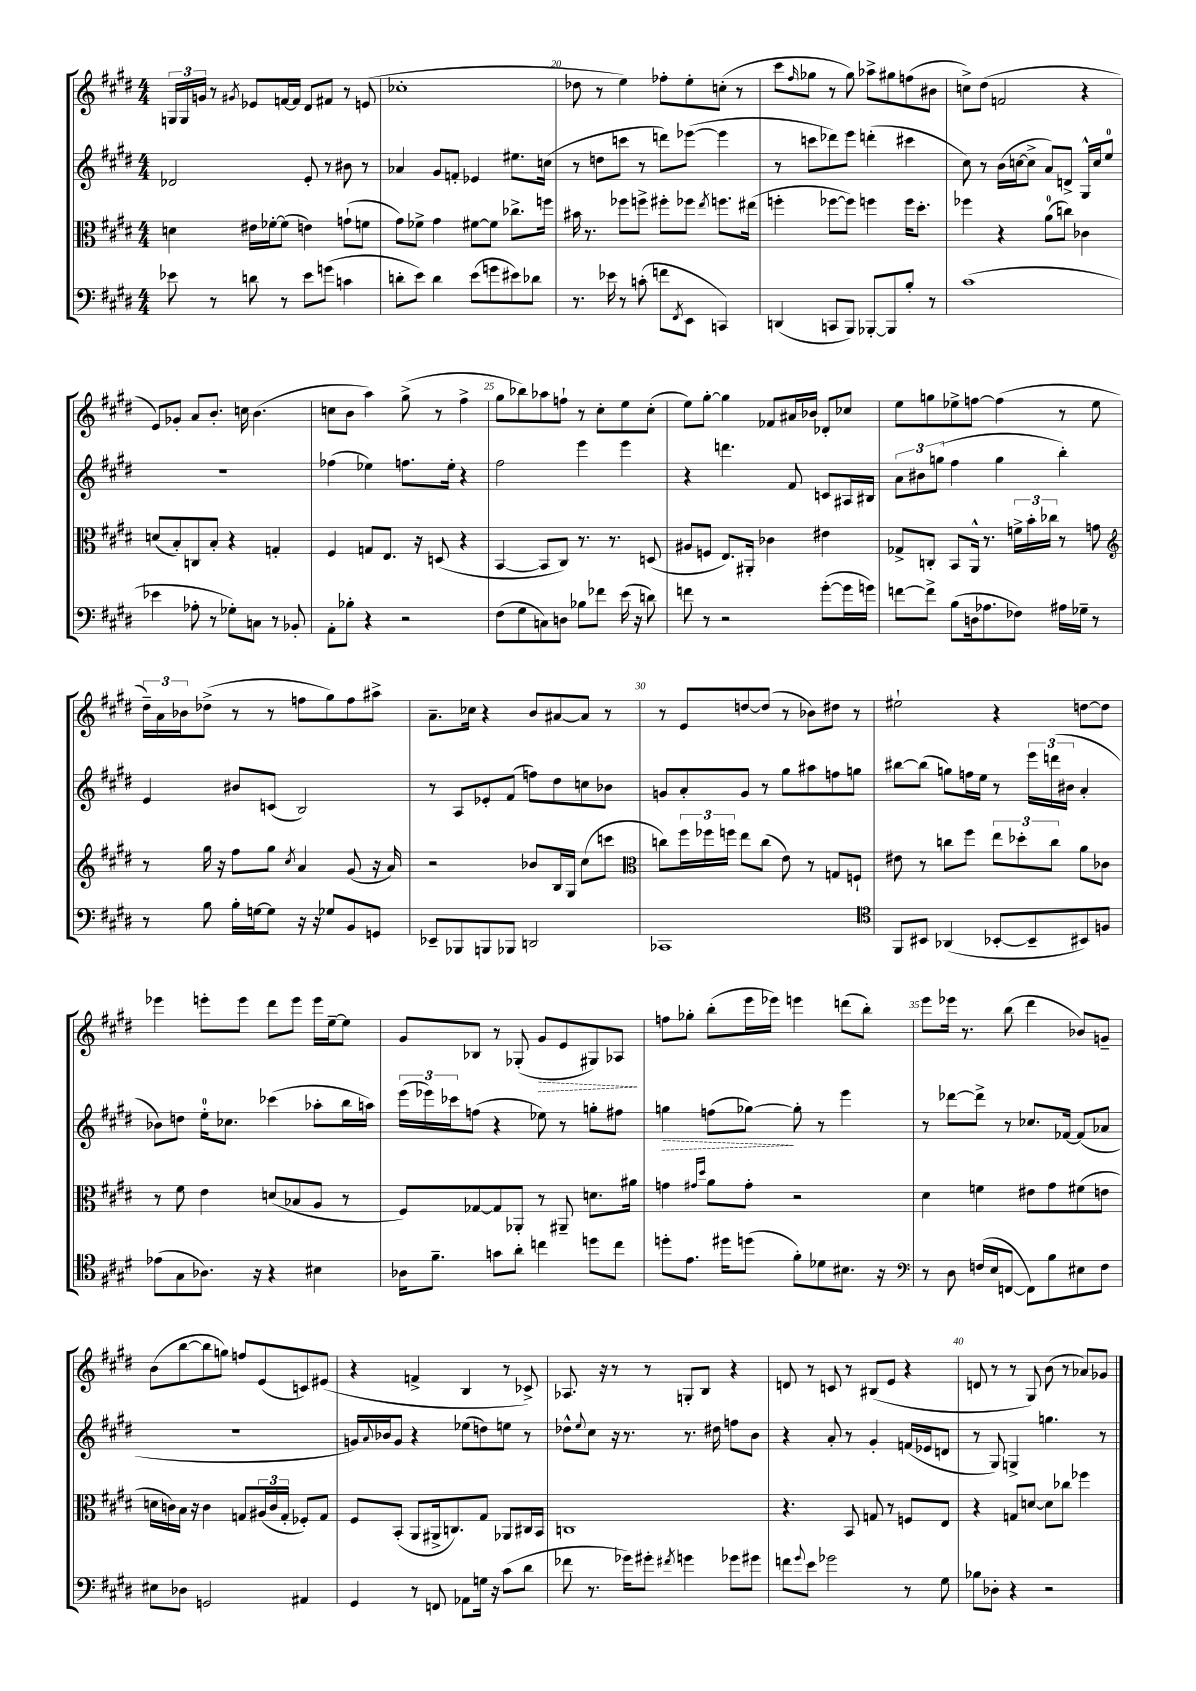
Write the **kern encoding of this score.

**kern	**kern	**kern	**dynam	**kern	**dynam
*part4	*part3	*part2	*part2	*part1	*part1
*staff4	*staff3	*staff2	*staff2	*staff1	*staff1
*clefF4	*clefC3	*clefG2	*	*clefG2	*
*k[f#c#g#d#]	*k[f#c#g#d#]	*k[f#c#g#d#]	*	*k[f#c#g#d#]	*
*M4/4	*M4/4	*M4/4	*	*M4/4	*
=18	=18	=18	=18	=18	=18
8e-X\	4dn\	2d-X/	.	24Gn/LL	.
.	.	.	.	24G/	.
.	.	.	.	24gn/JJ	.
8r	.	.	.	8r	.
.	.	.	.	8qg#X/	.
8dn\	16e#X\LL	.	.	8e-X/L	.
.	[16f-X'\J	.	.	.	.
8r	(8f-\J]	.	.	[16fn/L	.
.	.	.	.	16f/JJ]	.
8e-\L	4en\)	8e'/	.	8d#/L	.
(8gn\J	.	8r	.	8f#X/J	.
4cn\	(8gn`\L	8b#X\	.	8r	.
.	8fn\J	8r	.	(8en/	.
=19	=19	=19	=19	=19	=19
8dn'\L	8g#\L)	4a-X/	.	1cc-X'	.
8e\J)	8f-X^\J	.	.	.	.
4d\	4g#\	8g#/L	.	.	.
.	.	8fn'/J	.	.	.
(8e\L	[8f#X\L	4e-X/	.	.	.
8gn\	8f#\J]	.	.	.	.
8e#X\)	8.cc-X^\L	8.ee#X\L	.	.	.
8d-X\J	.	.	.	.	.
.	16ffn\Jk	(16ccn\Jk	.	.	.
=20	=20	=20	=20	=20	=20
8.r	16b#X\	8r	.	8dd-X\	.
.	8.r	.	.	.	.
.	.	8ddn\L	.	8r	.
16e-X\	.	.	.	.	.
8r	8ff-X\L	8cccn\J	.	4ee\)	.
(8cn'\	8ffn^\J	8r	.	.	.
8fn\L	8ff#X'\L	8dddn\L)	.	8ff-X'\L	.
8qFF#/	.	.	.	.	.
8EE\J	8ff-X\J	([8eee-X\J	.	8ee'\	.
.	8qee/	.	.	.	.
4CCn/)	8.ffn\L	4eee-\]	.	(8ccn'\J	.
.	.	.	.	8r	.
.	(16ee#X\Jk	.	.	.	.
=21	=21	=21	=21	=21	=21
(4DDn/	4ffn'\	8r	.	8ccc#\L	.
.	.	.	.	16qqff#/	.
.	.	8cccn\L	.	8gg-X\J	.
8CCn/L	[8ff-X\L	8ddd-X\)	.	8r	.
8BBB/J)	8ff-\J])	8eee\J	.	8gg-\)	.
[8BBB-X'/L	4ffn\	(4dddn'\	.	8aa-X^\L	.
8BBB-/]	.	.	.	8gg#X\	.
8B'/J	16ff\KL	4ccc#X\	.	(8ffn\	.
.	8.dd#'\J	.	.	.	.
8r	.	.	.	8b#X\J	.
=22	=22	=22	=22	=22	=22
(1c#	4ff-X\	8cc#\)	.	8ccn^\L)	.
.	.	8r	.	(8dd#\J	.
.	4r	(16b\LL	.	2fn/	.
.	.	[16ccn\J	.	.	.
.	.	8cc^\J]	.	.	.
.	(8a\L	8a/L)	.	.	.
.	8ccn\J)	8dn^/J	.	.	.
.	4c-X\	16G#^^/LL	.	4r	.
.	.	16cc/J	.	.	.
.	.	8ee/J	.	.	.
!!LO:LB:g=z
=23	=23	=23	=23	=23	=23
4e-X\	(8dn/L	1r	.	8e/L)	.
.	8B'/)	.	.	8g-X'/J	.
8A-X'\	8Cn/	.	.	8a/L	.
8r	8B'/J	.	.	8.b'/J	.
8G-X'\L)	4r	.	.	.	.
.	.	.	.	16ccn\	.
8Cn\J	.	.	.	(4.b\	.
8r	4Gn'/	.	.	.	.
8BB-X'/	.	.	.	.	.
=24	=24	=24	=24	=24	=24
8AA'\L	4F#/	(4ff-X\	.	8ccn\L	.
8B-X'\J	.	.	.	8b\J	.
4r	8Gn/L	4ee-X\)	.	4aa\)	.
.	8.E/J	.	.	.	.
2r	.	8.ffn\L	.	(8gg#^\	.
.	16r	.	.	.	.
.	(8Dn/	.	.	8r	.
.	.	16ee-'\Jk	.	.	.
.	4r	4r	.	4ff#^\	.
=25	=25	=25	=25	=25	=25
(8F#\L	[4BB/	2ff#\	.	8gg#\L	.
8G#\	.	.	.	8bb-X\)	.
8Cn\)	8BB/L]	.	.	8aa-X\	.
8Dn\J	8C#/J)	.	.	8ffn`\J	.
8B-X\L	8.r	4eee\	.	8r	.
8f-X\J	.	.	.	8cc#'\L	.
.	8.r	.	.	.	.
(16e\	.	4eee\	.	8ee\	.
16r	.	.	.	.	.
8dn\)	(8Dn/	.	.	(8cc#'\J	.
=26	=26	=26	=26	=26	=26
8fn\	8A#X/L	4r	.	8ee\L)	.
8r	8Fn/J	.	.	[8gg#'\J	.
2r	8.E/L)	4.dddn\	.	4gg#\]	.
.	16AA#X'/Jk	.	.	.	.
.	4c-X\	.	.	8f-X/L	.
.	.	8f#/	.	16a#X/L	.
.	.	.	.	16b-X/JJ	.
([8g#'\L	4e#X\	8cn/L	.	8d-X'/L	.
16g#\L]	.	16A#X/L	.	8cc-X/J	.
16gn\JJ)	.	16B#X/JJ	.	.	.
=27	=27	=27	=27	=27	=27
[8fn\L	8G-X^/L	12a\L	.	8ee\L	.
.	.	12b#X\	.	.	.
8f^\J]	8Cn'/J	.	.	8ggn\	.
.	.	(12ggn\J	.	.	.
(8B\L	8BB/L	4ff#\	.	8ee-X^\	.
16Dn\k	16AA^^/Jk	.	.	[8ffn\J	.
8.A-X\	8.r	.	.	.	.
.	.	4gg\	.	(4ff\]	.
8F-X\J)	24fn^\LL	.	.	.	.
.	24b'\	.	.	.	.
.	24cc-X\JJ	.	.	.	.
16A#X\LL	8r	4bb'\)	.	8r	.
16G-X~\JJ	.	.	.	.	.
8r	8gn\	.	.	8ee-\	.
!!LO:LB:g=z
=28	=28	=28	=28	=28	=28
*	*clefG2	*	*	*	*
8r	8r	4e/	.	24dd#~\LL)	.
.	.	.	.	24a\	.
.	.	.	.	24b-X\J	.
8B\	16gg#\	.	.	(8dd-X^\J	.
.	16r	.	.	.	.
16B'\LL	8ff#\L	8b#X/L	.	8r	.
[16Gn\J	.	.	.	.	.
8G\J]	8gg#\J	(8cn/J	.	8r	.
.	8qcc#/	.	.	.	.
16r	4a/	2B/)	.	8ffn\L	.
16r	.	.	.	.	.
8G-X/L	.	.	.	8gg#\)	.
8BB/	(8g#/	.	.	8ff\	.
8GGn/J	16r	.	.	8aa#X^\J	.
.	16a/)	.	.	.	.
=29	=29	=29	=29	=29	=29
8EE-X~/L	2r	8r	.	8.a~\L	.
8BBB-X/	.	8A/L	.	.	.
.	.	.	.	16cc-X\Jk	.
8BBBn/	.	8e-X'/	.	4r	.
8BBB-X/J	.	(8f#/J	.	.	.
2DDn/	8b-X/L	8ffn\L)	.	8b/L	.
.	16B/L	8dd#\	.	[8a#X/	.
.	16G#/JJ	.	.	.	.
.	(8cc#\L	8ccn\	.	8a#/J]	.
.	8cccn\J	8b-X\J	.	8r	.
=30	=30	=30	=30	=30	=30
*	*clefC3	*	*	*	*
1CC-X	8ccn\L)	8gn/L	.	8r	.
.	24ff#\L	8a'/	.	8e/L	.
.	24ff-X\	.	.	.	.
.	24ffn\JJ	.	.	.	.
.	8ee\L	8g/J	.	[8ddn/	.
.	(8cc\J	8r	.	(8dd/J]	.
.	8e\)	8gg#\L	.	8r	.
.	8r	8aa#X\	.	8b-X\L)	.
.	8Gn/L	8ffn\	.	8dd#X\J	.
.	8Fn`/J	8ggn\J	.	8r	.
=31	=31	=31	=31	=31	=31
*clefC4	*	*	*	*	*
8FF#/L	8e#X\	[8bb#X\L	.	2ee#X`\	.
8BB#X/J	8r	(8bb#\J]	.	.	.
(4AA-X/	8ccn\L	8ggn\L)	.	.	.
.	8ff#\J	16ffn\L	.	.	.
.	.	16ee\JJ	.	.	.
[8BB-X'/L	12ee\L	8r	.	4r	.
.	12dd-X'\	.	.	.	.
8BB-~/]	.	24eee\LL	.	.	.
.	12cc\J	(24dddn\	.	.	.
.	.	24b#X\JJ	.	.	.
8BB#X/)	8a\L	4a'/	.	[8ddn\L	.
8Fn/J	8c-X\J	.	.	8dd\J]	.
!!LO:LB:g=z
=32	=32	=32	=32	=32	=32
(8e-X\L	8r	8b-X\L)	.	4eee-X\	.
8G#\	8f#\	8ddn\J	.	.	.
8.A-X\J)	4e\	16ee'\KL	.	8eeen'\L	.
.	.	8.cc-X\J	.	.	.
.	.	.	.	8eee\J	.
16r	.	.	.	.	.
4r	(8dn/L	(4ccc-X\	.	8ddd#\L	.
.	8B-X/	.	.	8eee\J	.
4B#X\	8A/J	8aa-X'\L	.	16eee\LL	.
.	.	.	.	[16ee~\J	.
.	8r	16bb\L	.	8ee\J]	.
.	.	16aan\JJ)	.	.	.
=33	=33	=33	=33	=33	=33
16A-X\KL	8F#/L)	(24eee\LL	.	8g#/L	.
.	.	24eee-X\)	.	.	.
8.f#~\J	.	.	.	.	.
.	.	24ccc-X\J	.	.	.
.	[8G-X/	(8ffn\J	.	8B-X/J	.
8gn\L	8G-/]	4r	.	8r	.
8a'\J	8AA-X'/J	.	.	(8G-X'/	.
!	!	!	!	!	!LO:HP:b
4ccn\	8r	8ee-X\)	.	8g#/L	>
.	8AA#X~/	8r	.	8e/	.
8ddn\L	8.dn\L	8ggn'\L	.	8G#X/)	.
8cc\J	.	8ff#X\J	.	8A-X/J	.
.	16a#X\Jk	.	.	.	.
.	.	.	.	.	]
=34	=34	=34	=34	=34	=34
!	!	!	!LO:HP:b	!	!
8ddn'\L	4gn\	4ggn\	>	8ffn\L	.
8.e\J	.	.	.	8gg-X'\J	.
.	16qqg#X/LL	.	.	.	.
.	16qqdd#/JJ	.	.	.	.
.	8a\L	(8ffn\L	.	(8bb'\L	.
16dd#X\KL	.	.	.	.	.
(8ddn\J	8g#'\J	[8gg-X\J)	.	16eee\L	.
.	.	.	.	16eee-X\JJ)	.
8f#'\L)	2r	8gg-'\]	]	4eeen\	.
8d-X\	.	8r	.	.	.
8.B#X\J	.	4eee\	.	(8dddn\L	.
.	.	.	.	8bb'\J)	.
16r	.	.	.	.	.
=35	=35	=35	=35	=35	=35
*clefF4	*	*	*	*	*
8r	4d#\	8r	.	8eee\L	.
8D#\	.	[8ddd-X\L	.	16eee-X\Jk	.
.	.	.	.	8.r	.
(16Fn/LL	4fn\	8ddd-^\J]	.	.	.
16E/J	.	.	.	.	.
[8FFn/J	.	8r	.	(8bb\	.
8FF\L])	8e#X\L	8.cc-X/L	.	4ddd#\	.
8B\	8g#\	.	.	.	.
.	.	[16f-X/Jk	.	.	.
8E#X\	(8f#X\	(8f-/L]	.	8b-X/L)	.
8F\J	8en\J	8a-X/J	.	8gn~/J	.
!!LO:LB:g=z
=36	=36	=36	=36	=36	=36
8E#X\L	16dn\LL	1r	.	(8b\L	.
.	16cn\)	.	.	.	.
8D-X\J	16B\JJ	.	.	[8bb\	.
.	16r	.	.	.	.
2GGn/	4c\	.	.	8bb\]	.
.	.	.	.	8ggn\J)	.
.	8Gn/L	.	.	8ffn/L	.
.	(24A#X/L	.	.	(8e/	.
.	24c/	.	.	.	.
.	24G'/JJ	.	.	.	.
4AA#X/	8F-X'/L)	.	.	8cn/)	.
.	8G/J	.	.	(8e#X/J	.
=37	=37	=37	=37	=37	=37
4GG#/	8F#/L	16gn/LL)	.	4r	.
.	.	8qqa/	.	.	.
.	.	16b-X/J	.	.	.
.	(8BB'/J	8g/J	.	.	.
8r	8AA/L	4r	.	4fn^/	.
8FFn/	16AA#X^/k	.	.	.	.
.	8.Cn/)	.	.	.	.
8AA-X\L	.	(8ee-X\L	.	4B/	.
16Gn\Jk	8G#/J	8ddn\)	.	.	.
16r	.	.	.	.	.
(8c#\L	8AA-X/L	8een\J	.	8r	.
8d#\J	16C#X/L	8r	.	8c-X^/)	.
.	16BB/JJ	.	.	.	.
=38	=38	=38	=38	=38	=38
8f-X\	1Cn	8dd-X^^\L	.	8.A-X/	.
.	.	8qqee/	.	.	.
8.r	.	8cc#\J	.	.	.
.	.	.	.	16r	.
.	.	16r	.	8r	.
16g-X\KL)	.	8.r	.	.	.
8g#X'\J	.	.	.	8r	.
8qf#X/	.	.	.	.	.
4gn\	.	8.r	.	8Gn'/L	.
.	.	.	.	8B/J	.
.	.	16dd#X\	.	.	.
8g-X\L	.	8ffn\L	.	4r	.
8g#X\J	.	8b\J	.	.	.
=39	=39	=39	=39	=39	=39
8fn\L	4.r	4r	.	8dn/	.
8qqg#/	.	.	.	.	.
8e\J	.	.	.	8r	.
2g-X\	.	8a'/	.	8cn/	.
.	8BB/	8r	.	8r	.
.	8Gn/	4g#'/	.	(8B#X/L	.
.	8r	.	.	8e/J	.
8r	8Fn/L	(16fn/LL	.	4r	.
.	.	16e-X/J	.	.	.
8G#\	8E/J	8dn/J	.	.	.
=40	=40	=40	=40	=40	=40
8B-X\L	4r	8r	.	8dn/	.
8D-X'\J	.	8G#/)	.	8r	.
4r	8Gn/L	4Gn^/	.	8r	.
.	[8dn/J	.	.	8G#/)	.
2r	8d\L]	4.ggn\	.	(8b\	.
.	8cc-X\J	.	.	8r	.
.	4ff-X\	.	.	8a-X/L)	.
.	.	8r	.	8g-X/J	.
==	==	==	==	==	==
*-	*-	*-	*-	*-	*-
